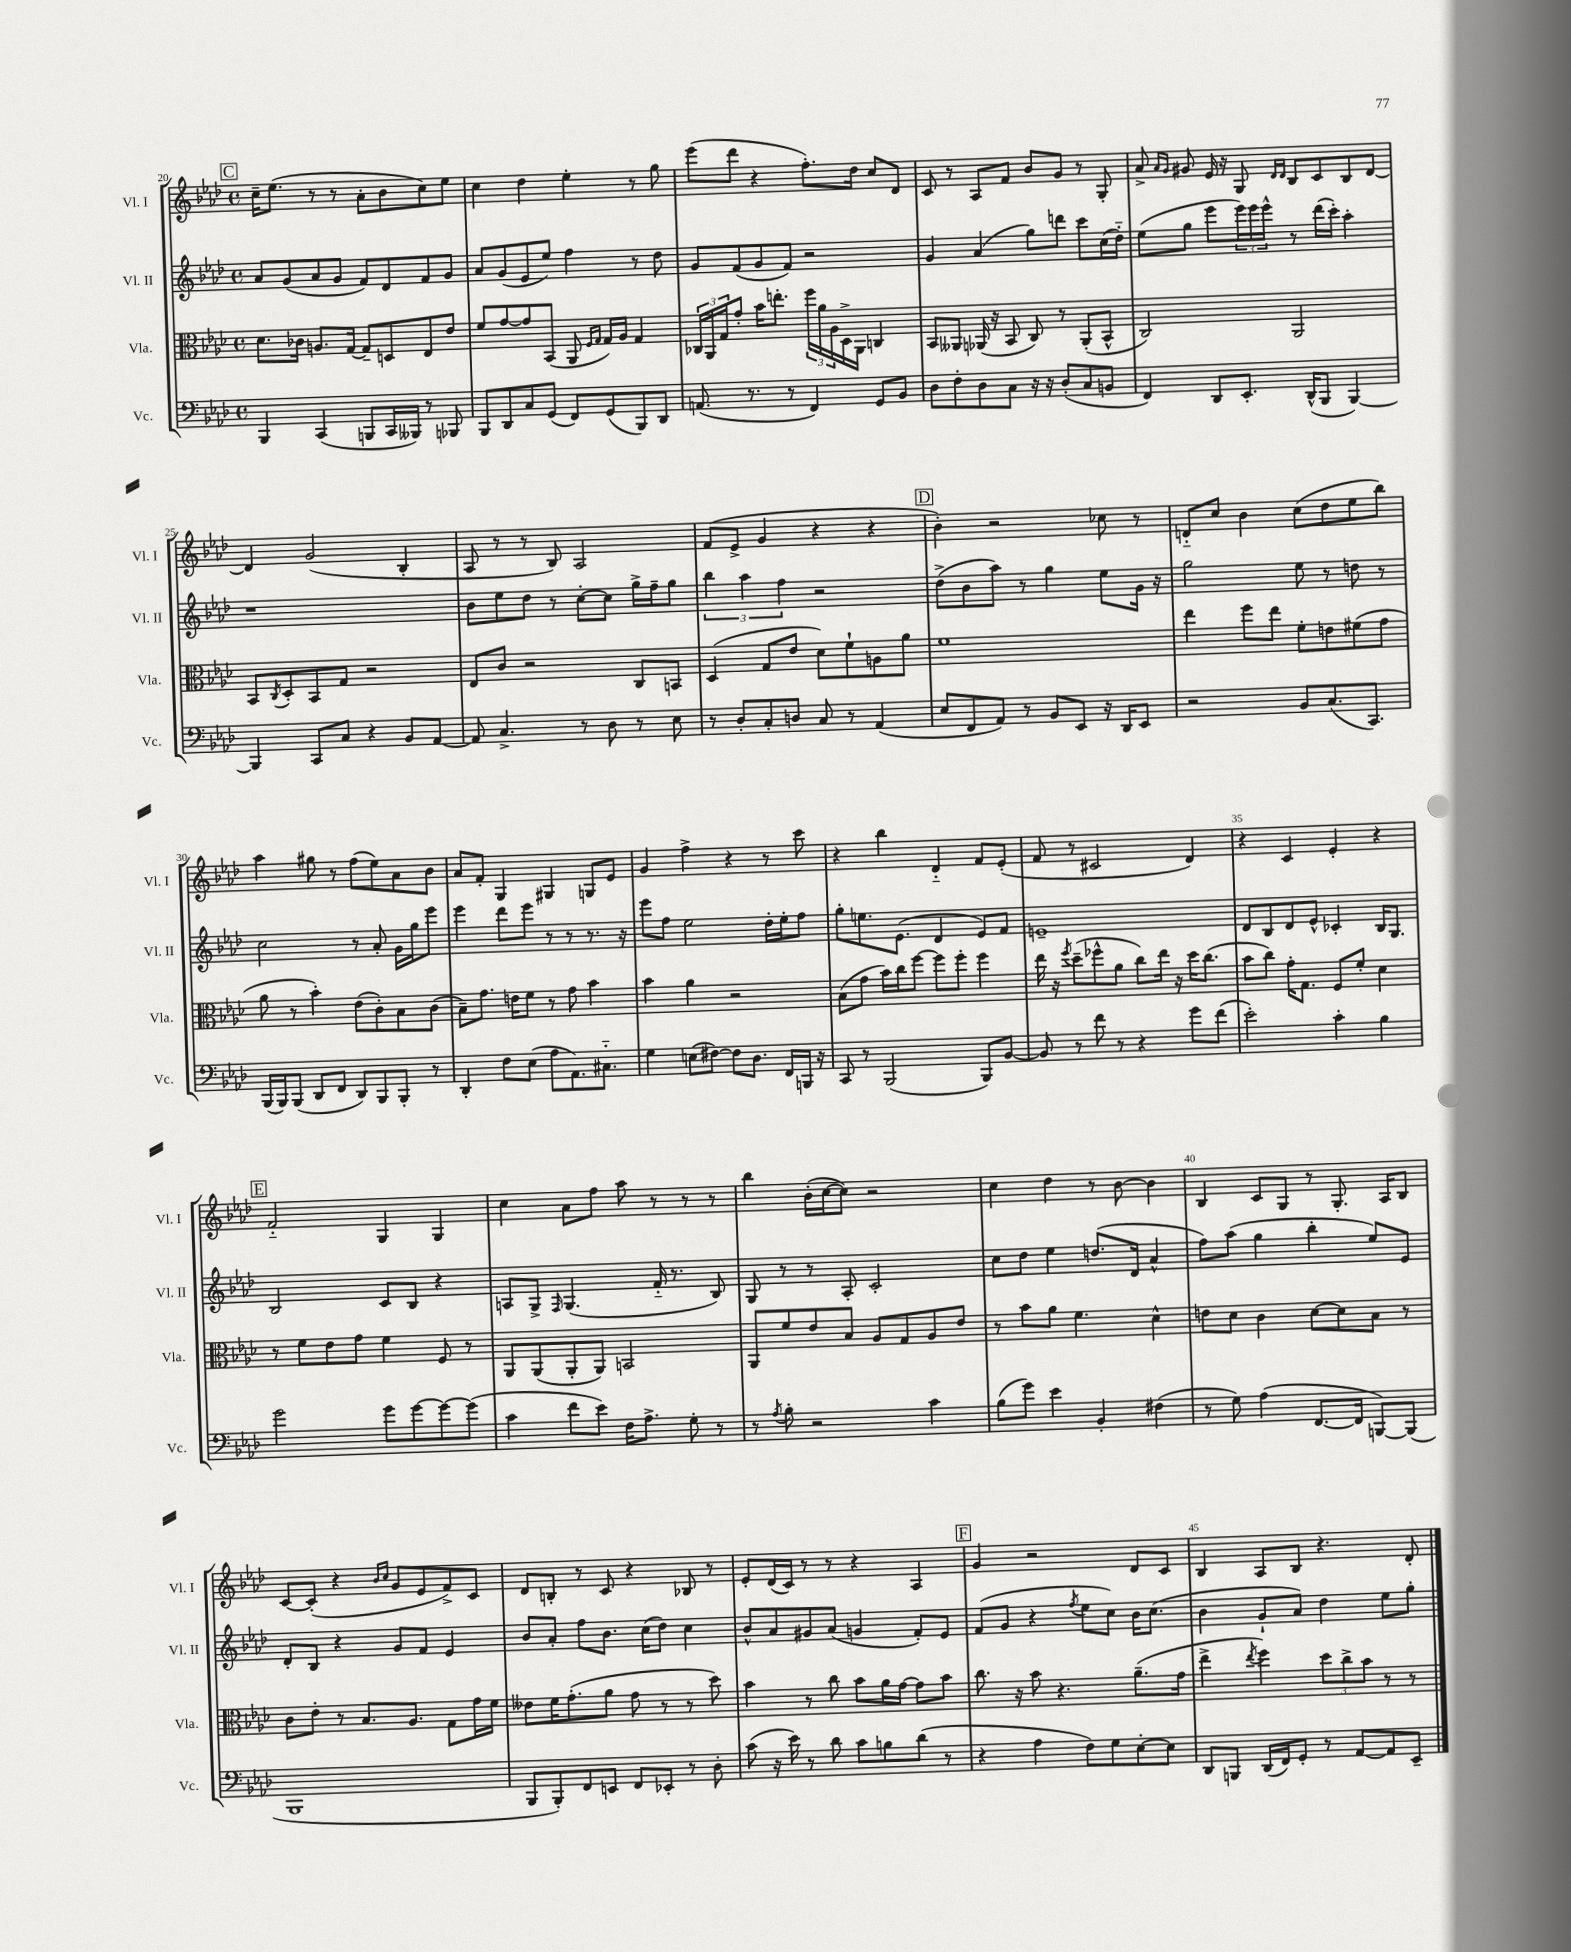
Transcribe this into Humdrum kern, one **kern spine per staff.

**kern	**kern	**kern	**kern
*part4	*part3	*part2	*part1
*staff4	*staff3	*staff2	*staff1
*I"Vc.	*I"Vla.	*I"Vl. II	*I"Vl. I
*I'Vc.	*I'Vla.	*I'Vl. II	*I'Vl. I
*clefF4	*clefC3	*clefG2	*clefG2
*k[b-e-a-d-]	*k[b-e-a-d-]	*k[b-e-a-d-]	*k[b-e-a-d-]
*M4/4	*M4/4	*M4/4	*M4/4
*met(c)	*met(c)	*met(c)	*met(c)
!!LO:REH:place=s1:t=C
=20	=20	=20	=20
4BBB-/	8.d-\L	8a-/L	16cc~\KL
.	.	.	(8.ee-\J
.	.	(8g/	.
.	16c-X\Jk	.	.
(4CC/	8.An/L	8a-/	8r
.	.	8g/J	8r
.	[16G/Jk	.	.
8BBBn/L	8G~/L]	8f/L)	8a-'\L
16CC/L	8Dn/	8d-/	8b-\
16BBB--X/JJ)	.	.	.
8r	8E-/	8f/	8cc\)
8BBB-X/	8e-/J	8g/J	8ee-\J
=21	=21	=21	=21
8BBB-/L	8f/L	8a-/L	4cc\
8DD-/	[8g/	(8g/	.
8C/	8g/]	8e-/	4dd-\
(8GG/J	(8BB-/J	8ee-/J)	.
8FF/L)	8AA-/	4ff\	4ee-'\
.	16qqF/LL	.	.
.	16qqG/JJ	.	.
(8GG/	16G/LL)	.	.
.	16A-/JJ	.	.
8BBB-/)	4G/	8r	8r
8DD-/J	.	8dd-\	8gg\
=22	=22	=22	=22
(8.AAn/	24C-X/LL	8g/L	(8eee-\L
.	24AA-/	.	.
.	24G/J	.	.
.	8g'/J	(8f/	8ddd-\J
8.r	.	.	.
.	16b-\KL	8g/	4r
.	8.een'\J	.	.
8r	.	8f/J)	.
4FF/)	24ff\LL	2r	8.ff'\L)
.	24a-\	.	.
.	24A-\	.	.
.	16D-^\	.	.
.	16AA-\JJ	.	16dd-\Jk
8GG/L	4Cn/	.	8cc/L
8BB-/J	.	.	8d-/J
=23	=23	=23	=23
8D-\L	8BB-/L	4g/	8c/
8F'\	8AA--X/J	.	8r
8D-\	(16AA-X/	(4a-/	8A-/L
.	16r	.	.
8C\J	8BB-/	.	8f/J
16r	8C/)	8gg\L)	8b-/L
16r	.	.	.
(8D-'/L	8r	8dddn\J	8g/J
8C/	(8AA-'/L	8ccc\L	8r
8BBn/J	8BB-^^/J	(16cc\L	8G'/
.	.	16dd-\JJ)	.
=24	=24	=24	=24
4FF/)	2C/)	(8ee-\L	8a-^/
.	.	.	16qqa-/LL
.	.	.	16qqg/JJ
.	.	8gg\J	8g#X/
8DD-/L	.	8eee-\L	16e-/
.	.	.	16r
8.EE-'/J	.	24eee-\L)	8G/
.	.	24eee-\	.
.	.	24eee-^^\JJ	.
.	.	.	16qqd-/LL
.	.	.	16qqd-/JJ
.	2AA-/	8r	8B-/L
(16DD-^^/KL	.	.	.
8BBB-/J	.	(16ddd-\LL	8c/
.	.	16ccc'\JJ)	.
[4BBB-/)	.	4aa-'\	8B-/
.	.	.	[8d-/J
!!LO:LB:g=z
=25	=25	=25	=25
4BBB-/]	8BB-/L	1r	4d-/]
.	8qC/	.	.
.	8D-'/	.	.
8CC/L	8BB-/	.	(2g/
8C/J	8G/J	.	.
4r	2r	.	.
8BB-/L	.	.	4B-'/
[8AA-/J	.	.	.
=26	=26	=26	=26
8AA-/]	8E-/L	8b-\L	8A-/
4.C^/	8c/J	8ee-\	8r
.	2r	8dd-\J	8r
.	.	8r	8B-/)
8r	.	[8cc'\L	2A-/
8D-\	.	8cc\J]	.
8r	8C/L	16gg^\LL	.
.	.	16ff~\J	.
8E-\	8BBn/J	8gg\J	.
=27	=27	=27	=27
8r	(4D-/	6bb-\	(8f/L
8D-'/L	.	.	8e-^/J
.	.	6aa-\	.
8C'/	8G/L	.	4g/
.	.	6ff\	.
8Dn/J	8e-/J	.	.
8C/	8d-\L)	2r	4r
8r	8f`\	.	.
(4AA-/	8An\	.	4r
.	8a-\J	.	.
!!LO:REH:place=s1:t=D
=28	=28	=28	=28
8E-/L	1f	(8dd-^\L	4b-'\)
8FF/	.	8b-\	.
8AA-/J)	.	8aa-\J)	2r
8r	.	8r	.
8BB-/L	.	4gg\	.
8EE-/J	.	.	.
16r	.	8ee-\L	8cc-X\
16DD-/KL	.	.	.
8EE-/J	.	16g\Jk	8r
.	.	16r	.
=29	=29	=29	=29
2r	4ee-\	2gg\	8dn/L
.	.	.	8cc/J
.	8ff\L	.	4b-\
.	8ee-\J	.	.
8BB-/L	8f'\L	8ee-\	(8cc\L
(8.C/	8en\	8r	8dd-\
.	(8f#X\	8ddn\	8ee-\
8.CC/J)	.	.	.
.	8g\J	8r	8bb-\J)
!!LO:LB:g=z
=30	=30	=30	=30
(16BBB-/LL	8a-\	2cc\	4aa-\
16BBB-/J)	.	.	.
(8BBB-/J	8r	.	.
8DD-/L	4b-'\)	.	8gg#X\
8FF/J	.	.	8r
8DD-/L)	(8e-\L	8r	(8ff\L
8BBB-/	8c'\)	8a-'/	8ee-\)
8BBB-'/J	8B-\	16g\LL	8a-\
.	.	16gg\J	.
8r	(8c\J	8eee-\J	8b-\J
=31	=31	=31	=31
4DD-'/	8B-~\L)	4eee-\	8a-/L
.	8.g\J	.	8f'/J
8F\L	.	8ddd-\L	4G/
.	16en\KL	.	.
(8E-\J	8f\J	8eee-\J	.
8A-\L	8r	8r	4G#X/
8.AA-\)	8g\	8r	.
.	4b-\	8.r	8Gn/L
8.C#X\J	.	.	.
.	.	.	8e-/J
.	.	16r	.
=32	=32	=32	=32
4G\	4b-\	8eee-\L	4g/
.	.	8ff\J	.
(8En\L	4a-\	2ee-\	4ff^\
[8F#X\J)	.	.	.
8F#\L]	2r	.	4r
8.D-\J	.	.	.
.	.	16dd-'\LL	8r
16FF/LL	.	16ee-'\J	.
16BBBn/JJ	.	8ff\J	8ccc\
16r	.	.	.
=33	=33	=33	=33
8CC/	(8B-\L	8gg'\L	4r
8r	8g\J	8.een\	.
(2BBB-/	16b-\LL)	.	4bb-\
.	16cc\J	(8.e-\J	.
.	[8ff\J	.	.
.	8ff\L]	4d-/	4d-/
.	8ff'\J	.	.
8BBB-/L)	4ff\	8e-/L)	8f/L
[8BB-/J	.	8f/J	(8e-'/J
=34	=34	=34	=34
8BB-/]	16ee-\	1en~	8f/
.	16r	.	.
.	8qff/	.	.
8r	(8dd-~\L	.	8r
8f\	8ff-X^^\	.	2c#X/
8r	8a-\J	.	.
4r	8cc\L)	.	.
.	16ee-\Jk	.	.
.	16r	.	.
8g\L	16dd-\KL	.	4d-/)
.	(8.cc\J	.	.
(8f\J	.	.	.
=35	=35	=35	=35
2e-'\)	8b-\L	8d-/L	4r
.	8cc\J)	8B-/	.
.	16g'\KL	8d-/	4c/
.	8.G\J	.	.
.	.	8e-^^/J	.
4c'\	8F/L	4c-X'/	4e-'/
.	8f'/J	.	.
4B-\	4d-\	16B-/KL	4r
.	.	8.G/J	.
!!LO:LB:g=z
!!LO:REH:place=s1:t=E
=36	=36	=36	=36
2g\	8r	2B-/	2f/
.	8f\L	.	.
.	8e-\	.	.
.	8g\J	.	.
8g\L	4f\	8c/L	4G/
[8g\	.	8B-/J	.
8g\_	8F/	4r	4G/
(8g\J]	8r	.	.
=37	=37	=37	=37
4c\	8AA-/L	8An/L	4cc\
.	(8AA-/	8G^/J	.
.	.	16qqF/	.
8f\L	8AA-'/	(4.G/	8a-\L
8e-\J)	8AA-/J)	.	8ff\J
16F\KL	2BBn/	.	8aa-\
8.A-^\J	.	.	.
.	.	16f/	8r
.	.	8.r	.
8G'\	.	.	8r
8r	.	8B-/)	8r
=38	=38	=38	=38
8r	8AA-/L	8G/	4bb-\
8qA-/	.	.	.
8B-'\	8f/	8r	.
2r	8e-/	8r	(16b-'\LL
.	.	.	[16cc\J
.	8B-/J	8A-'/	8cc\J])
.	8A-/L	2c'/	2r
.	8G/	.	.
4c\	8A-/	.	.
.	8e-/J	.	.
=39	=39	=39	=39
(8B-\L	8r	8cc\L	4cc\
8g\J)	8b-\L	8dd-\J	.
4e-\	8a-\J	4ee-\	4dd-\
.	4.f\	.	.
4BB-'/	.	(8.ddn/L	8r
.	.	.	[8b-\
.	.	16d-/Jk	.
(4F#X\	4d-^^\	4a-^^/	4b-\]
=40	=40	=40	=40
8r	8en\L	8ff\L)	4B-/
8G\)	8d-\J	(8aa-\J	.
(4A-\	4c\	4gg\	8c/L
.	.	.	8G/J
[8.FF/L	[8d-\L	4bb-'\	8r
.	8d-\]	.	8.G'/
16FF/Jk]	.	.	.
[8BBBn/L)	8B-\J	8ee-/L)	.
.	.	.	16A-/KL
(8BBB/J]	8r	8e-/J	8B-/J
!!LO:LB:g=z
=41	=41	=41	=41
1BBB-	8c\L	8d-'/L	[8c/L
.	8e-'\J	8B-/J	(8c'/J]
.	8r	4r	4r
.	8.B-/L	.	.
.	.	.	16qqb-/LL
.	.	.	16qqcc/JJ
.	.	8g/L	8g/L
.	8.A-/J	.	.
.	.	8f/J	8e-/
.	8G\L	4e-/	8f^/)
.	16g\L	.	8c/J
.	16f\JJ	.	.
=42	=42	=42	=42
8BBB-/L	8e--X\L	8b-/L	8d-/L
8BBB-'/)	16f\K	8a-'/J	8Bn'/J
.	(8.g'\	.	.
8FF/	.	8ff\L	8r
8EEn/J	8a-\J	8.b-\J	8c/
8FF/L	8g\	.	4r
.	.	(16cc\KL	.
8EE-X'/J	8r	8dd-\J)	.
8r	8r	4cc\	8B-X/
8D-'\	8dd-\)	.	8r
=43	=43	=43	=43
(8c\	4b-\	8b-^^/L	8e-'/L
16r	.	8a-/	(16d-/L
16e-\)	.	.	16c/JJ)
8r	8r	8g#X/	8r
8d-\	8cc\	(8a-/J	8r
8c\L	8b-\L	4gn/	4r
8Bn\	16a-\L	.	.
.	[16g\JJ	.	.
(8d-\J	8g\L]	8f'/L)	4A-/
8r	8b-\J	8e-/J	.
!!LO:REH:place=s1:t=F
=44	=44	=44	=44
4r	8.cc\	(8f/L	4g/
.	.	8g/J	.
.	16r	.	.
4A-\	8b-\	4r	2r
.	4.r	.	.
.	.	8qff/	.
8F\L)	.	8ee-\L	.
8G\	.	8cc\J)	.
[8E-'\	(8.a-~\L	16b-\KL	8d-/L
.	.	(8.cc\J	.
8E-\J]	.	.	8c/J
.	16g\Jk	.	.
=45	=45	=45	=45
8DD-/L	4ee-^\	4b-\	4B-/
8BBBn/J	.	.	.
.	8qee-/	.	.
(16DD-/LL	4ff\)	8g`/L	8A-/L
16FF/J)	.	.	.
8GG'/J	.	8a-/J)	8B-/J
8r	12dd-\L	4dd-\	4.r
.	12cc^\	.	.
[8AA-/L	.	.	.
.	12b-\J	.	.
8AA-/]	8r	8ee-\L	.
8EE-~/J	8r	8gg'\J	8d-'/
==	==	==	==
*-	*-	*-	*-
